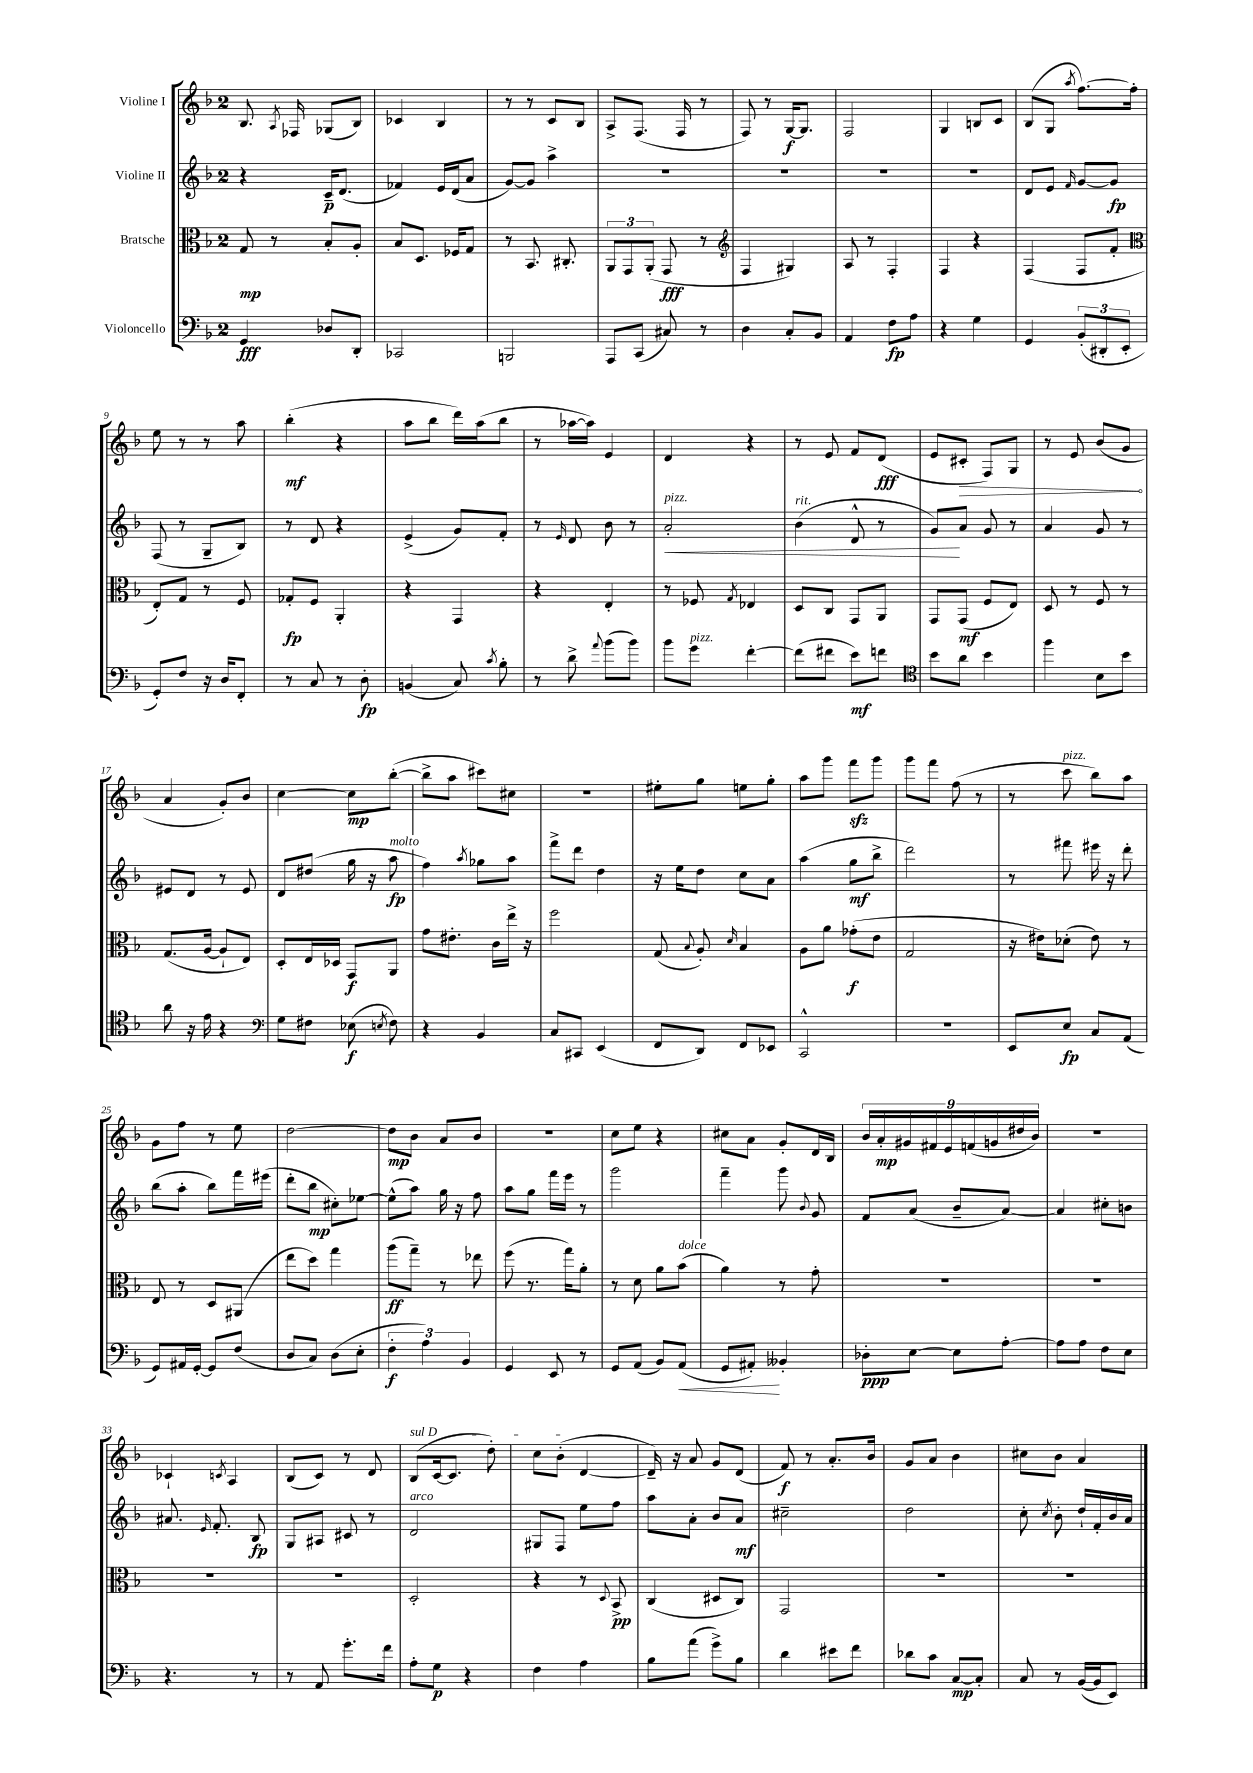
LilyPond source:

<<
\new StaffGroup <<
\new Staff = "s0" \with { instrumentName = "Violine I" } {
    \clef treble \key f \major \once \override Staff.TimeSignature.style = #'single-digit \time 2/4
    \autoBeamOff bes8. \acciaccatura { a8 } fes16 ges8[( bes8]) |
    ces'4 bes4 |
    r8 r8 c'8[ bes8] |
    a8[-> f8.]( f16 r8 |
    f8) r8 g16[~\f g8.] |
    f2 |
    g4 b8[ c'8] |
    bes8[( g8] \acciaccatura { a''8 } f''8.[~) f''16]-. |
    e''8 r8 r8 a''8 |
    bes''4-.\mf( r4 |
    a''8[ bes''8] d'''16[) a''16( bes''8] |
    r8 aes''16[~ aes''16]) e'4 |
    d'4 r4 |
    r8 e'8 f'8[ d'8]\fff( |
    e'8[ \once \override Hairpin.circled-tip = ##t cis'8]-.\> f8[) g8] |
    r8 e'8 bes'8[( g'8]\! |
    a'4 g'8[-.) bes'8] |
    c''4~ c''8[\mp bes''8]~-.( |
    bes''8[-> a''8] cis'''8[) cis''8] |
    R2 |
    eis''8[-. g''8] e''8[ g''8]-. |
    a''8[ g'''8] f'''8[\sfz g'''8] |
    g'''8[ f'''8] f''8( r8 |
    r8 c'''8^\markup { \italic "pizz." } bes''8[) a''8] |
    g'8[ f''8] r8 e''8 |
    d''2~ |
    d''8[\mp bes'8] a'8[ bes'8] |
    R2 |
    c''8[ e''8] r4 |
    cis''8[ a'8] g'8[-. d'16 bes16] |
    \tuplet 9/8 { bes'16[ a'16-.\mp gis'16 fis'16 e'16 f'16( g'16 dis''16 bes'16]) } |
    R2 |
    ces'4-! \acciaccatura { c'8 } a4 |
    bes8[( c'8]) r8 d'8 |
    \once \override TextSpanner.bound-details.left.text = \markup { \italic "sul D" } bes8[\startTextSpan( c'16~ c'8.] d''8-.) |
    c''8[ bes'8]-.( d'4~\stopTextSpan |
    d'16--) r16 a'8 g'8[ d'8]( |
    f'8\f) r8 a'8.[-. bes'16] |
    g'8[ a'8] bes'4 |
    cis''8[ bes'8] a'4 \bar "|." |
}
\new Staff = "s1" \with { instrumentName = "Violine II" } {
    \clef treble \key f \major \once \override Staff.TimeSignature.style = #'single-digit \time 2/4
    \autoBeamOff r4 c'16[--\p d'8.]( |
    fes'4) e'16[ d'16( a'8] |
    g'8[~) g'8] a''4-> |
    R2 |
    R2 |
    R2 |
    R2 |
    d'8[ e'8] \grace { f'16 } g'8[~ g'8]\fp |
    f8( r8 g8[-- bes8]) |
    r8 d'8 r4 |
    e'4->( g'8[) f'8]-. |
    r8 \grace { e'16 } d'8 bes'8 r8 |
    a'2-.\<^\markup { \italic "pizz." } |
    bes'4^\markup { \italic "rit." }( d'8-^ r8 |
    g'8[\!) a'8] g'8 r8 |
    a'4 g'8 r8 |
    eis'8[ d'8] r8 eis'8 |
    d'8[ dis''8]( g''16 r16 a''8\fp^\markup { \italic "molto" } |
    f''4) \acciaccatura { a''8 } ges''8[ a''8] |
    f'''8[-> d'''8] d''4 |
    r16 e''16[ d''8] c''8[ a'8] |
    a''4( g''8[\mf bes''8]-> |
    d'''2) |
    r8 fis'''8 eis'''16 r16 d'''8-. |
    bes''8[( a''8]-. bes''8[) f'''16 eis'''16]( |
    d'''8[-. bes''8]\mp cis''8[-.) ees''8]~ |
    ees''8[-^( a''8]) g''16 r16 f''8 |
    a''8[ g''8] f'''16[ e'''16] r8 |
    g'''2 |
    f'''4-- g'''8 \appoggiatura { bes'8 } g'8 |
    f'8[ a'8]( bes'8[-- a'8]~) |
    a'4 cis''8[-. b'8] |
    ais'8. \grace { e'16 } f'8.-. bes8\fp |
    g8[ ais8] cis'8 r8 |
    d'2^\markup { \italic "arco" } |
    gis8[ f8] e''8[ f''8] |
    a''8[ a'8]-. bes'8[ a'8]\mf |
    cis''2-- |
    d''2 |
    c''8-. \acciaccatura { c''8 } bes'8-. d''16[-! f'16-. bes'16 a'16] \bar "|." |
}
\new Staff = "s2" \with { instrumentName = "Bratsche" } {
    \clef alto \key f \major \once \override Staff.TimeSignature.style = #'single-digit \time 2/4
    \autoBeamOff g8\mp r8 bes8[-. a8]-. |
    bes8[ d8.] fes16[ g8] |
    r8 bes,8. cis8.-. |
    \tuplet 3/2 { a,8[ g,8 a,8]-.( } g,8\fff r8 |
    \clef treble f4 gis4) |
    a8 r8 f4-. |
    f4 r4 |
    f4( f8[ f'8]-. |
    \clef alto e8[-.) g8] r8 f8 |
    ges8[-.\fp f8] a,4-. |
    r4 g,4 |
    r4 e4-. |
    r8 fes8 \acciaccatura { g8 } ees4 |
    d8[ c8] g,8[ a,8] |
    g,8[ g,8]\mf( f8[ e8]) |
    d8 r8 f8 r8 |
    g8.[( a16]~ a8[-! e8]) |
    d8[-. e16 des16] g,8[\f a,8] |
    g'8[ eis'8.]-. c'16[ e''16]-> r16 |
    f''2 |
    g8( \appoggiatura { bes8 } a8-.) \grace { d'16 } bes4 |
    a8[ a'8] ges'8[-.\f( e'8] |
    g2 |
    r16 eis'16[) des'8]-.( eis'8) r8 |
    e8 r8 d8[ ais,8]( |
    e''8[ d''8]) g''4 |
    a''8[\ff( g''8]--) r8 ees''8 |
    f''8( r8. g''16[) a'8]-. |
    r8 d'8 a'8[ bes'8]^\markup { \italic "dolce" }( |
    a'4) r8 g'8-. |
    R2 |
    R2 |
    R2 |
    R2 |
    d2-. |
    r4 r8 \appoggiatura { d8 } bes,8->\pp |
    c4( dis8[ c8]) |
    g,2 |
    R2 |
    R2 \bar "|." |
}
\new Staff = "s3" \with { instrumentName = "Violoncello" } {
    \clef bass \key f \major \once \override Staff.TimeSignature.style = #'single-digit \time 2/4
    \autoBeamOff g,4\fff des8[ d,8]-. |
    ces,2 |
    b,,2 |
    a,,8[ c,8]( cis8) r8 |
    d4 c8[-. bes,8] |
    a,4 f8[\fp a8] |
    r4 g4 |
    g,4 \tuplet 3/2 { bes,8[-.( dis,8-. e,8]-. } |
    g,8[-.) f8] r16 d16[ f,8]-. |
    r8 c8 r8 d8-.\fp |
    b,4( c8) \acciaccatura { c'8 } bes8-. |
    r8 d'8-> \appoggiatura { a'8 } bes'8[( bes'8]) |
    bes'8[ g'8]^\markup { \italic "pizz." } f'4~-. |
    f'8[( fis'8] e'8[\mf) f'8] |
    \clef tenor bes'8[ a'8] bes'4 |
    f''4 bes8[ bes'8] |
    a'8 r16 e'16 r4 |
    \clef bass g8[ fis8] ees8\f( \acciaccatura { e8 } fis8) |
    r4 bes,4 |
    c8[ cis,8] e,4( |
    f,8[ d,8]) f,8[ ees,8] |
    c,2-^ |
    r2 |
    e,8[ e8]\fp c8[ a,8]( |
    g,8[) ais,16 g,16]~-. g,8[ f8]( |
    d8[ c8]) d8[( e8]-. |
    \tuplet 3/2 { f4-.\f a4) bes,4 } |
    g,4 e,8 r8 |
    g,8[ a,8]( bes,8[) a,8]\<( |
    g,8[ ais,8]-.\!) beses,4-. |
    des8[-.\ppp e8]~ e8[ a8]~-. |
    a8[ a8] f8[ e8] |
    r4. r8 |
    r8 a,8 g'8.[-. f'16] |
    a8[-. g8]\p r4 |
    f4 a4 |
    bes8[ a'8]( g'8[->) bes8] |
    d'4 eis'8[ f'8] |
    des'8[ c'8] c8[~\mp c8]-. |
    c8 r8 bes,16[~( bes,16 e,8]) \bar "|." |
}
>>
>>
